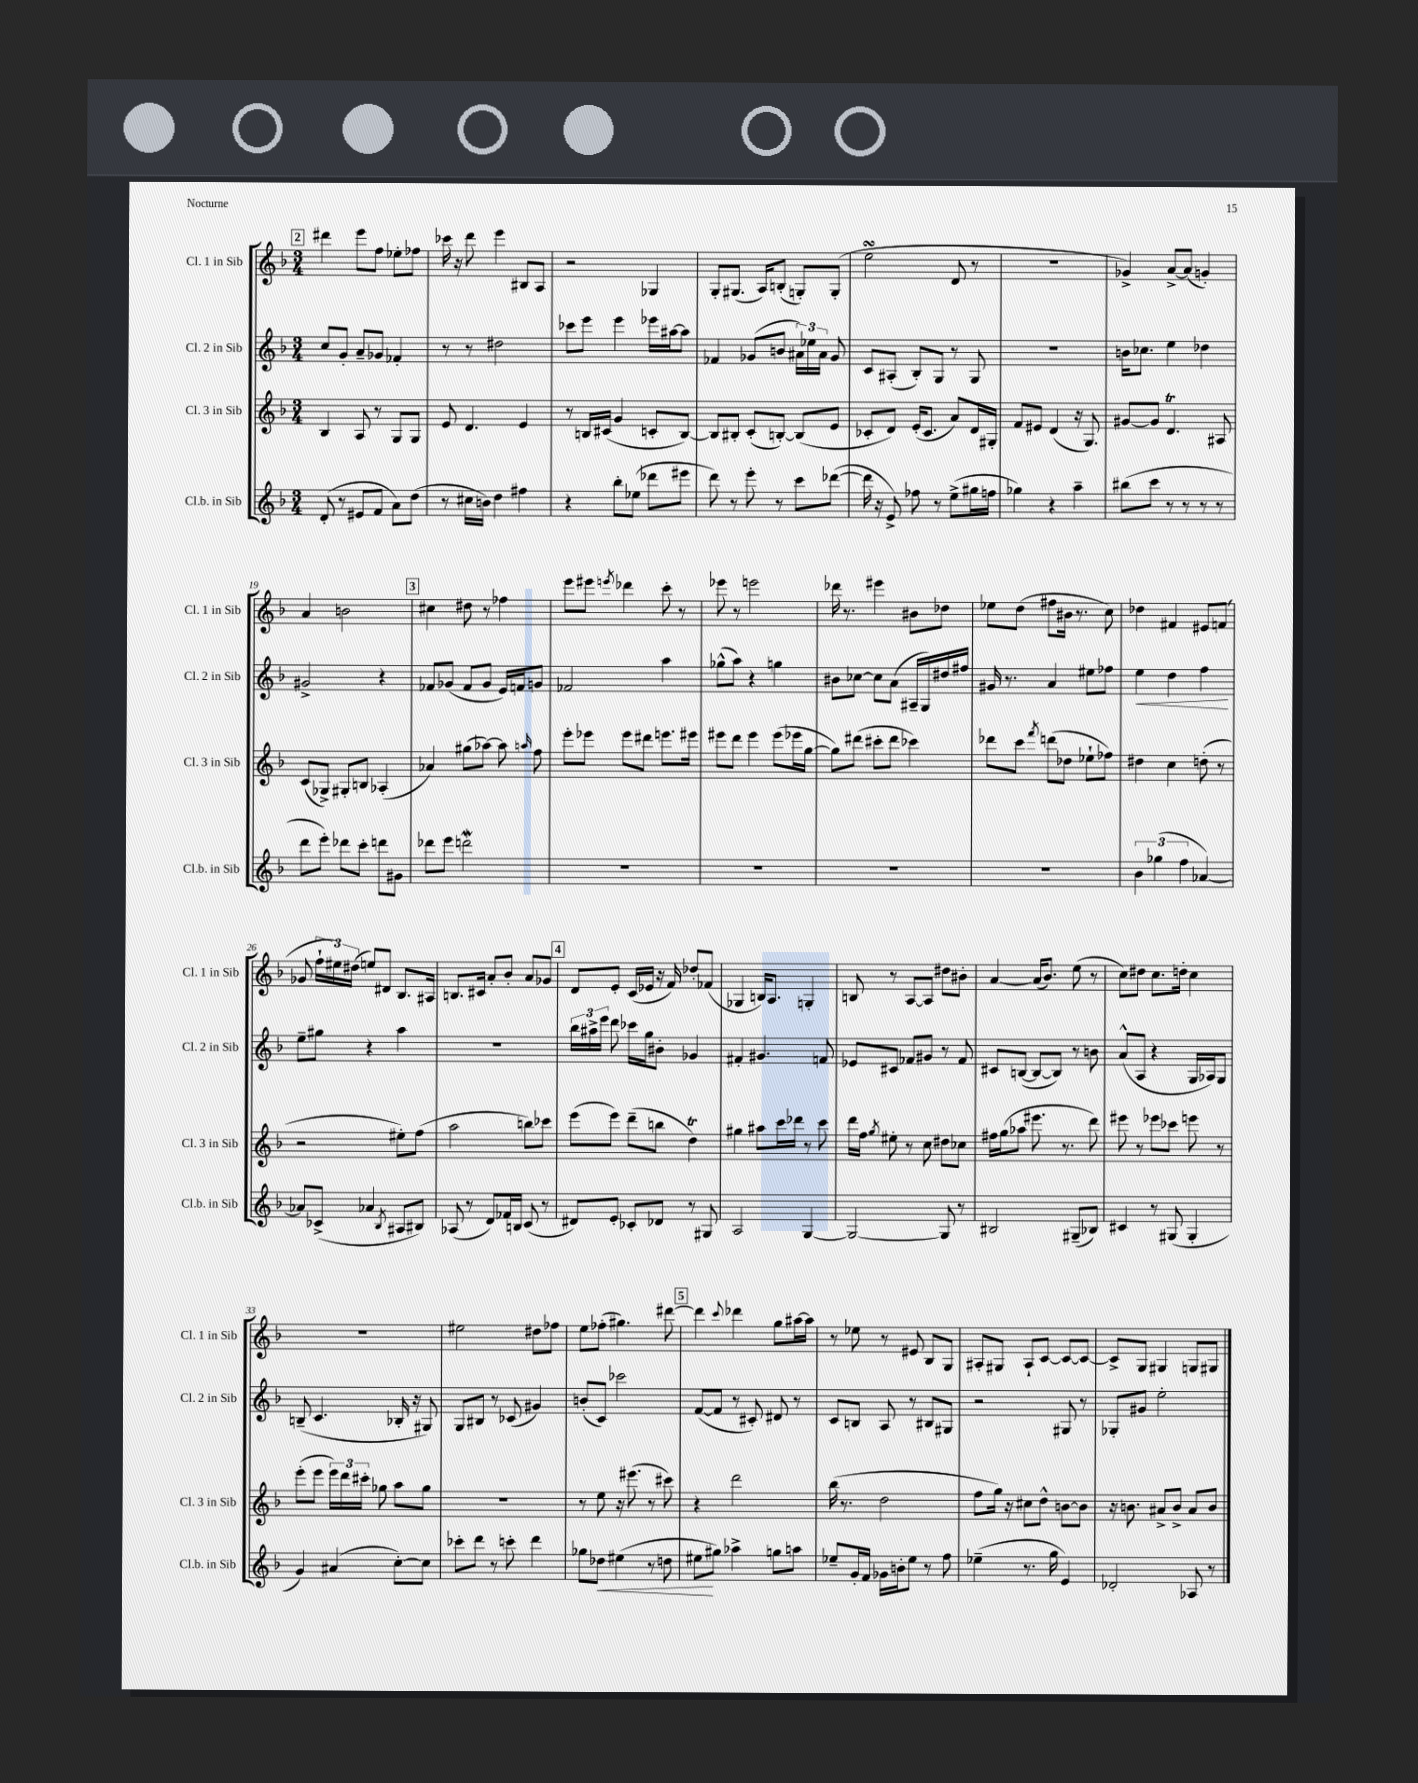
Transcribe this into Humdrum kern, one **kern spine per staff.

**kern	**dynam	**kern	**kern	**dynam	**kern
*part4	*part4	*part3	*part2	*part2	*part1
*staff4	*staff4	*staff3	*staff2	*staff2	*staff1
*I"Cl.b. in Sib	*	*I"Cl. 3 in Sib	*I"Cl. 2 in Sib	*	*I"Cl. 1 in Sib
*I'Cl.b. in Sib	*	*I'Cl. 3 in Sib	*I'Cl. 2 in Sib	*	*I'Cl. 1 in Sib
*clefG2	*	*clefG2	*clefG2	*	*clefG2
*k[b-]	*	*k[b-]	*k[b-]	*	*k[b-]
*M3/4	*	*M3/4	*M3/4	*	*M3/4
!!LO:REH:place=s1:t=2
=12	=12	=12	=12	=12	=12
(8d'/	.	4B-/	8cc/L	.	4ddd#X\
8r	.	.	8g'/J	.	.
8e#X/L	.	8A/	8a~/L	.	8eee\L
8f/J	.	8r	8g-X/J	.	8ff\J
8a\L)	.	8G/L	4f-X'/	.	8ee-X'\L
(8dd\J	.	8G/J	.	.	8ff-X\J
=13	=13	=13	=13	=13	=13
8r	.	8e/	8r	.	16ccc-X\
.	.	.	.	.	16r
16cc#X\LL	.	4.d/	8r	.	8ddd\
16bn\JJ)	.	.	.	.	.
4dd\	.	.	2dd#X\	.	4eee\
4ff#X\	.	4e/	.	.	8B#X/L
.	.	.	.	.	8A/J
=14	=14	=14	=14	=14	=14
4r	.	8r	8ccc-X\L	.	2r
.	.	16Bn/LL	8eee\J	.	.
.	.	(16c#X/JJ	.	.	.
8bb-'\L	.	4g/	4eee\	.	.
(8ee-X\J	.	.	.	.	.
8ddd-X\L	.	8cn'/L	16eee-X\LL	.	4G-X/
.	.	.	[16aa#X\J	.	.
8eee#X\J	.	[8B/J)	8aa#\J]	.	.
=15	=15	=15	=15	=15	=15
8ddd\)	.	8B/L]	4f-X/	.	8G'/L
8r	.	8B#X'/J	.	.	(8.G#X/J
8eee'\	.	(8c'/L	(8g-X/L	.	.
.	.	.	.	.	16A/KL)
8r	.	[8Bn'/J)	8bn/J	.	(8Bn'/J
8ccc\L	.	(8B/L]	24a#X\LL)	.	8Gn'/L)
.	.	.	24ee-X\	.	.
.	.	.	24a#\JJ	.	.
([8ddd-X\J	.	8e/J	8g-/	.	(8G'/J
=16	=16	=16	=16	=16	=16
16ddd-\]	.	8c-X'/L	8c/L	.	2eesSsS\
16r	.	.	.	.	.
8e^/)	.	8d/J)	(8A#X'/J	.	.
8ff-X\	.	(16e'/KL	8B-'/L)	.	.
.	.	8.c-/J	.	.	.
8r	.	.	8G/J	.	.
(8ee^\L	.	8a/L)	8r	.	8d/
16gg#X\L	.	16d/L	8G/	.	8r
16ffn\JJ	.	16G#X'/JJ	.	.	.
=17	=17	=17	=17	=17	=17
4gg-X\)	.	8f/L	2.r	.	2.r
.	.	8e#X/J	.	.	.
4r	.	(4d/	.	.	.
4aa~\	.	16r	.	.	.
.	.	8.G/)	.	.	.
=18	=18	=18	=18	=18	=18
(8bb#X\L	.	[8g#X/L	16bn\KL	.	4g-X^/)
.	.	.	8.cc-X\J	.	.
8ccc\J	.	8g#/J]	.	.	.
8r	.	4.dT/	4ee\	.	[8a^/L
8r	.	.	.	.	(8a/J]
8r	.	.	4dd-X\	.	4gn'/)
8r	.	8A#X/	.	.	.
!!LO:LB:g=z
=19	=19	=19	=19	=19	=19
8ddd\L	.	(8c/L	2g#X^/	.	4a/
8eee'\J)	.	8G-X^/J)	.	.	.
8ddd-X\L	.	8G#X'/L	.	.	2bn\
8ccc'\J	.	8Bn/J	.	.	.
8dddn\L	.	(4A-X'/	4r	.	.
8g#X\J	.	.	.	.	.
!!LO:REH:place=s1:t=3
=20	=20	=20	=20	=20	=20
8ddd-X\L	.	4a-X/)	8f-X/L	.	4cc#X\
8eee\J	.	.	(8g-X/J	.	.
2dddnW\	.	(8gg#X\L	8f-/L	.	8dd#X\
.	.	[8aa-X\J)	8g-/J	.	8r
.	.	8aa-\]	16e/LL)	.	4ff-X\
.	.	.	16fn/J	.	.
.	.	16qqaan/	.	.	.
.	.	8ff\	8gn/J	.	.
=21	=21	=21	=21	=21	=21
2.r	.	8eee'\L	2f-X/	.	8eee\L
.	.	8eee-X\J	.	.	8eee#X\J
.	.	.	.	.	8qeeen/
.	.	8eee-\L	.	.	4ddd-X\
.	.	8ddd#X\J	.	.	.
.	.	8.eeen\L	4aa\	.	8ccc'\
.	.	.	.	.	8r
.	.	16eee#X\Jk	.	.	.
=22	=22	=22	=22	=22	=22
2.r	.	8eee#X\L	(8gg-X^^\L	.	8eee-X\
.	.	8ddd\J	8aa\J)	.	8r
.	.	4eee#\	4r	.	2eeen\
.	.	(8eee#\L	4ggn\	.	.
.	.	16eee-X\L	.	.	.
.	.	[16gg\JJ	.	.	.
=23	=23	=23	=23	=23	=23
2.r	.	8gg\L])	8b#X\L	.	16ddd-X\
.	.	.	.	.	8.r
.	.	(8ddd#X\J	[8cc-X\J	.	.
.	.	8ccc#X'\L	8cc-\L]	.	4eee#X\
.	.	8ddd#\J	(8a\J	.	.
.	.	4ccc-X\)	16A#X~/LL	.	8b#X\L
.	.	.	16G/)	.	.
.	.	.	16dd#X/	.	8dd-X\J
.	.	.	16ff#X/JJ	.	.
=24	=24	=24	=24	=24	=24
2.r	.	8ddd-X\L	16g#X/	.	8ee-X\L
.	.	.	8.r	.	.
.	.	8ccc\J	.	.	(8dd\J
.	.	8qfff/	.	.	.
.	.	(8dddn\L	4a/	.	8ff#X\L
.	.	8dd-X\J	.	.	16b#X\Jk
.	.	.	.	.	8.r
.	.	8ee-X`\L	8ee#X\L	.	.
.	.	8ff-X\J)	8ff-X\J	.	8cc\)
=25	=25	=25	=25	=25	=25
!	!	!	!	!LO:HP:b	!
6b-\	.	4dd#X\	4ee\	<	4dd-X\
(6gg-X\	.	.	.	.	.
.	.	4cc\	4dd\	.	4f#X/
6ff\	.	.	.	.	.
[4a-X/)	.	(8ddn'\	4ff\	.	8e#X/L
.	.	8r	.	.	(8fn/J
.	.	.	.	[	.
!!LO:LB:g=z
=26	=26	=26	=26	=26	=26
8a-X/L]	.	2r	8ee~\L	.	8g-X/
(8c-X^/J	.	.	8gg#X\J	.	24ff`\LL
.	.	.	.	.	24ee#X\)
.	.	.	.	.	(24dd#X\JJ
4a-X/	.	.	4r	.	8een/L)
.	.	.	.	.	8d#X/J
8qB-/	.	.	.	.	.
8A#X/L	.	8ee#X'\L)	4aa\	.	8.B-/L
8B#X/J)	.	(8ff\J	.	.	.
.	.	.	.	.	16A#X/Jk
=27	=27	=27	=27	=27	=27
(8A-X/	.	2aa\	2.r	.	8.Bn/L
8r	.	.	.	.	.
.	.	.	.	.	16c#X/Jk
8d/L)	.	.	.	.	8a'/L
16f-X/L	.	.	.	.	8b-'/J
16Bn/JJ	.	.	.	.	.
(8c/	.	8bbn\L)	.	.	8a/L
8r	.	8ccc-X\J	.	.	8g-X/J
!!LO:REH:place=s1:t=4
=28	=28	=28	=28	=28	=28
8d#X/L)	.	(8eee\L	24bb-\LL	.	8d/L
.	.	.	24aa#X^\	.	.
.	.	.	24eee\JJ	.	.
8e'/J	.	8eee\J)	8ddd\	.	8e'/J
8c-X'/L	.	(8ddd~\L	16ccc-X\LL	.	(16c/LL
.	.	.	16gg\J	.	16e-X/JJ
8d-X/J	.	8bbn\J	8b#X'\J	.	16r
.	.	.	.	.	16f/)
8r	.	4ddT\)	4g-X/	.	8dd-X'/L
8G#X/	.	.	.	.	(8f-X/J
=29	=29	=29	=29	=29	=29
2A/	.	4gg#X\	4f#X'/	.	4G-X/
.	.	8aa#X\L	4.g#X/	.	16Bn/KL)
.	.	.	.	.	8.A/J
.	.	16ccc\L	.	.	.
.	.	16ddd-X\JJ	.	.	.
[4G/	.	8r	.	.	4Gn'/
.	.	8ccc\	8fn/	.	.
=30	=30	=30	=30	=30	=30
2G/_	.	16ddd\LL	8e-X/L	.	8Bn/
.	.	16ff\JJ	.	.	.
.	.	8qgg/	.	.	.
.	.	8ee#X'\	8c#X/J	.	8r
.	.	8r	8f-X/L	.	[8A/L
.	.	8cc\	8g#X/J	.	8A/J]
8G/]	.	8dd#X\L	8r	.	8dd#X\L
8r	.	8cc-X\J	8f-/	.	8b#X'\J
=31	=31	=31	=31	=31	=31
2B#X/	.	16ff#X\LL	8c#X/L	.	[4a/
.	.	(16gg\J	.	.	.
.	.	8aa-X\J	([8Bn/J	.	.
.	.	8.eee#X\	8B/L_	.	(16a/KL]
.	.	.	.	.	8.b-/J)
.	.	.	8B/J])	.	.
.	.	8.r	.	.	.
(8G#X~/L	.	.	8r	.	(8ee\
8B-X/J)	.	8ddd\)	8bn\	.	8r
=32	=32	=32	=32	=32	=32
4c#X/	.	8eee#X\	(8a^^/L	.	8cc\L)
.	.	8r	8A/J	.	8dd#X\J
8r	.	8eee-X\L	4r	.	8.cc\L
(8G#X/	.	8ccc-X\J	.	.	.
.	.	.	.	.	16ddn'\Jk
4G#'/	.	8eeen\	16G/LL	.	4cc\
.	.	.	16A-X/J)	.	.
.	.	8r	8G/J	.	.
!!LO:LB:g=z
=33	=33	=33	=33	=33	=33
4g/)	.	(8eee'\L	(8Bn~/	.	2.r
.	.	8eee\J	4.c/	.	.
(4a#X/	.	24eee\LL)	.	.	.
.	.	24ddd\	.	.	.
.	.	24ccc#X'\JJ	.	.	.
.	.	8gg-X\	.	.	.
[8cc'\L)	.	8aa\L	16B-X'/	.	.
.	.	.	16r	.	.
8cc\J]	.	8gg-\J	8G#X/)	.	.
=34	=34	=34	=34	=34	=34
8ccc-X'\L	.	2.r	8G/L	.	2ee#X\
8ddd\J	.	.	8B#X/J	.	.
8r	.	.	8r	.	.
8cccn'\	.	.	(8c-X/	.	.
4ddd\	.	.	4g#X/)	.	8dd#X\L
.	.	.	.	.	8ff-X\J
=35	=35	=35	=35	=35	=35
8gg-X\L	.	8r	(8bn'/L	.	8ee\L
!	!LO:HP:b	!	!	!	!
8dd-X\J	<	8ee\	8c/J)	.	(8ff-X'\J
(4ee#X\	.	16r	2ccc-X\	.	4.gg#X\)
.	.	(8.eee#X\	.	.	.
8r	.	8r	.	.	.
8ddn\	.	8ccc#X\)	.	.	[8ddd#X\
!!LO:REH:place=s1:t=5
=36	=36	=36	=36	=36	=36
8ee#X\L	.	4r	([8f/L	.	4ddd#\]
8gg#X\J)	[	.	8f/J]	.	.
.	.	.	.	.	8qqccc/
4aa-X^\	.	2ddd\	8r	.	4ddd-X\
.	.	.	8c#X'/)	.	.
8ggn\L	.	.	8d#X/	.	8gg\L
8aan\J	.	.	8r	.	[16aa#X\L
.	.	.	.	.	16aa#\JJ]
=37	=37	=37	=37	=37	=37
8ee-X~/L	.	(16bb-\	8c/L	.	8r
.	.	8.r	.	.	.
16g'/L	.	.	8Bn/J	.	8ee-X\
16f/JJ	.	.	.	.	.
16g-X\LL	.	2dd\	8A/	.	8r
16bn'\J	.	.	.	.	.
8ee-\J	.	.	8r	.	8e#X/
8r	.	.	8B#X/L	.	8B-/L
8ff\	.	.	8G#X/J	.	8G/J
=38	=38	=38	=38	=38	=38
(4ee-X~\	.	8ff\L	2r	.	8A#X'/L
.	.	16gg\Jk)	.	.	8G#X/J
.	.	16r	.	.	.
8.r	.	8cc#X\L	.	.	8A#`/L
.	.	8dd^^\J	.	.	[8c/J
16gg\	.	.	.	.	.
4e/)	.	[8bn\L	8G#X/	.	8c/L_
.	.	8b\J]	8r	.	8c/J_
=39	=39	=39	=39	=39	=39
2d-X'/	.	16r	8G-X'/L	.	8c^/L]
.	.	8.bn\	.	.	.
.	.	.	8g#X/J	.	8G/J
.	.	8a#X^/L	2ee'\	.	4G#X/
.	.	8b^/J	.	.	.
8A-X/	.	8a#/L	.	.	8Gn/L
8r	.	8b/J	.	.	8G#X/J
==	==	==	==	==	==
*-	*-	*-	*-	*-	*-
